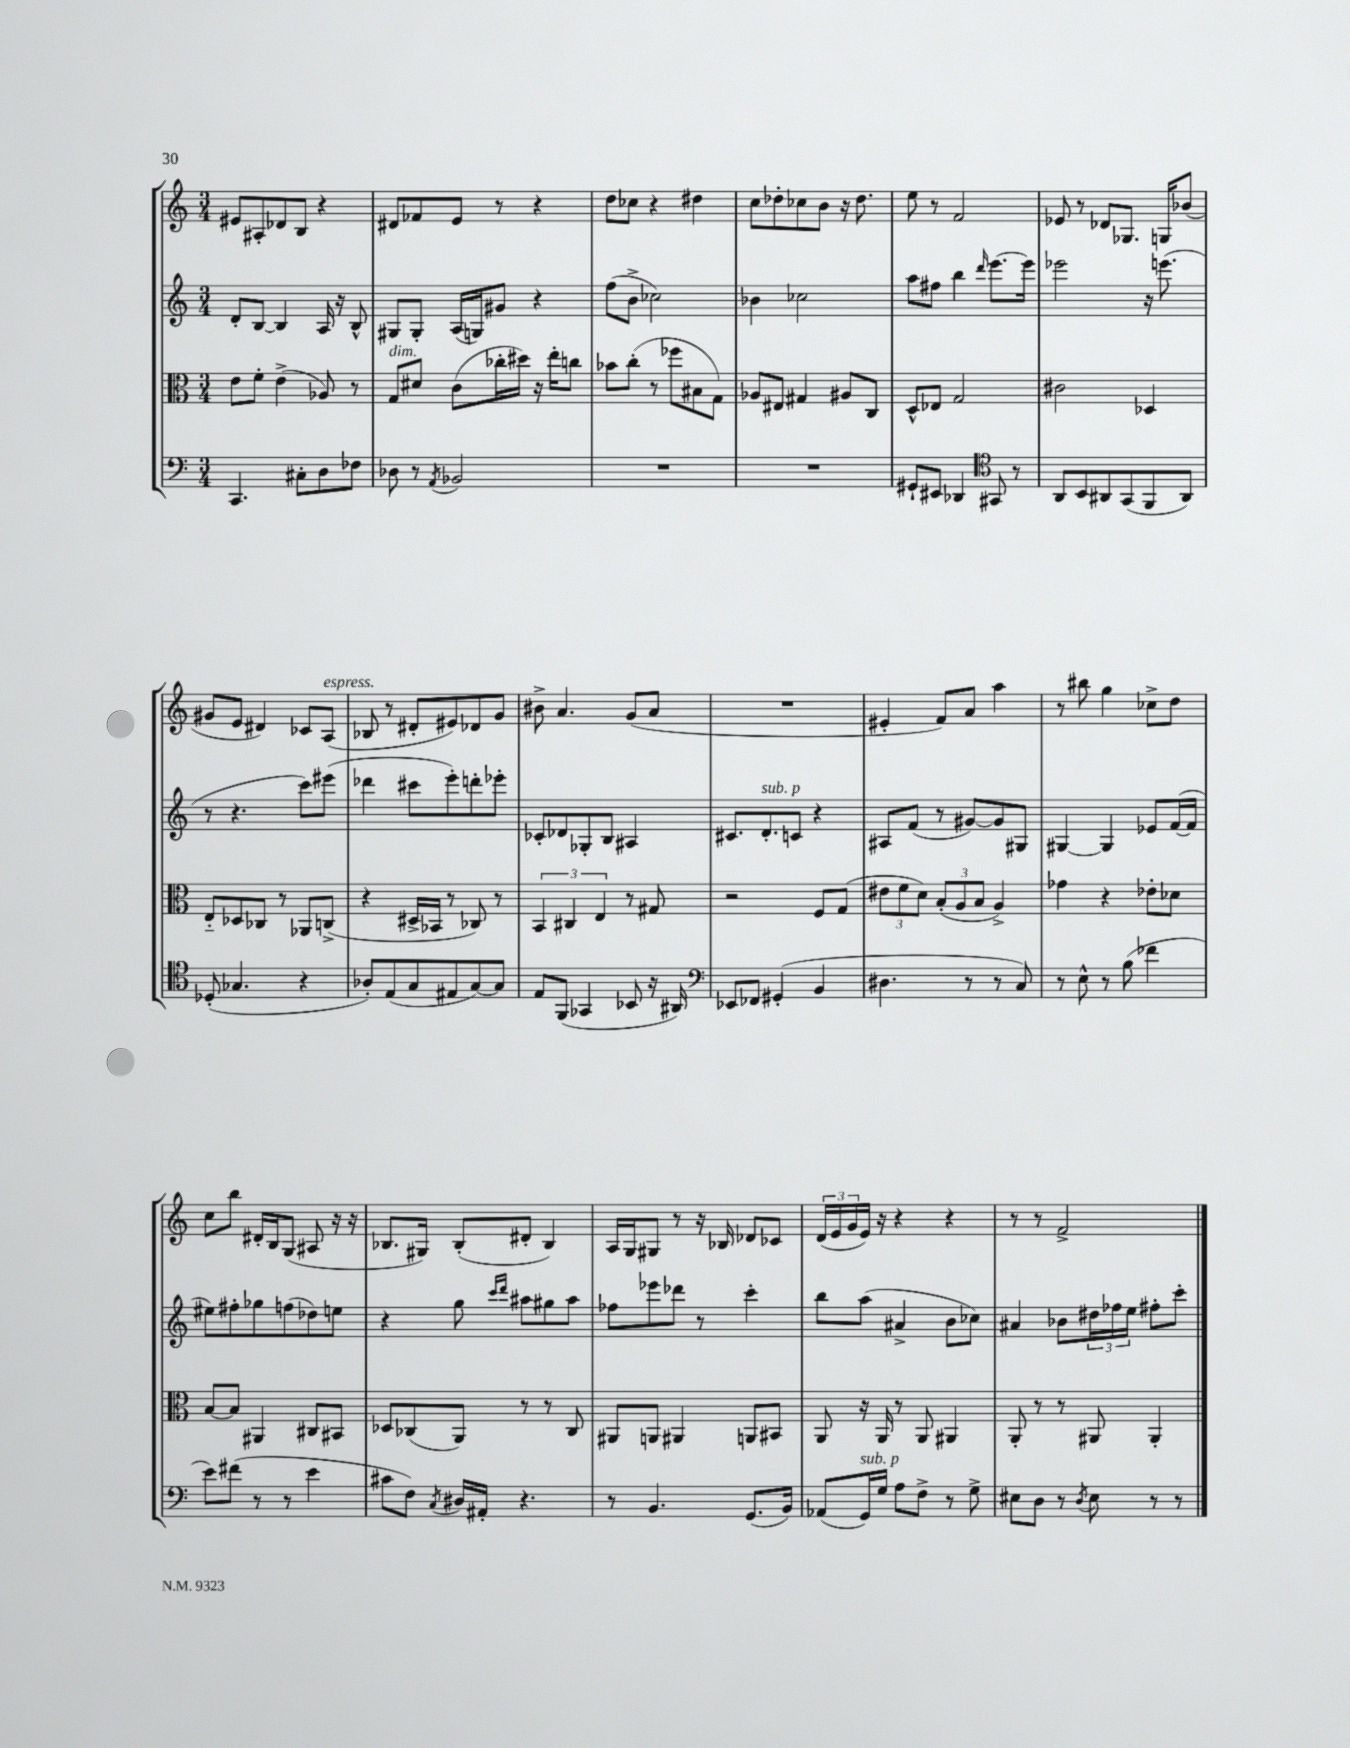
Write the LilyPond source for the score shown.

<<
\new StaffGroup <<
\new Staff = "s0" {
    \clef treble \key c \major \numericTimeSignature \time 3/4
    eis'8 ais8-. des'8 b8 r4 |
    dis'8 fes'8 e'8 r8 r4 |
    d''8 ces''8 r4 dis''4 |
    c''8 des''8-. ces''8 b'8 r16 des''8. |
    e''8 r8 f'2 |
    ees'8 r8 des'8 ges8. g16 bes'8( |
    gis'8 e'8 dis'4) ces'8 a8^\markup { \italic "espress." }( |
    bes8 r8 dis'8-. eis'8) des'8 g'8 |
    bis'8-> a'4. g'8( a'8 |
    R2. |
    eis'4-. f'8) a'8 a''4 |
    r8 bis''8 g''4 ces''8-> d''8 |
    c''8 b''8 dis'16-. b16 g8( ais8 r16 r16 |
    bes8. gis16) bes8-.( dis'8-. bes4) |
    a16 g16 gis8 r8 r16 bes16 des'8 ces'8 |
    \tuplet 3/2 { d'16( e'16 g'16 } e'16) r16 r4 r4 |
    r8 r8 f'2-> \bar "|." |
}
\new Staff = "s1" {
    \clef treble \key c \major \numericTimeSignature \time 3/4
    d'8-. b8~ b4 a16 r16 b8-^ |
    gis8 gis8-. a16( g16) gis'8 r4 |
    f''8( b'8-> ces''2) |
    bes'4 ces''2 |
    a''8 fis''8 b''4 \grace { d'''16 } e'''8.~ e'''16 |
    ees'''2 r16 e'''8.( |
    r8 r4. c'''8) eis'''8( |
    des'''4 cis'''8 e'''8-.) d'''8-. ees'''8-. |
    ces'8-. des'8 ges8-. b8 ais4 |
    cis'8. d'8.-.^\markup { \italic "sub. p" } c'8 r4 |
    ais8 f'8( r8 gis'8~) gis'8 gis8 |
    gis4~ gis4 ees'8 f'16~( f'16 |
    eis''8) fis''8-. ges''8 f''8( des''8) e''8 |
    r4 g''8 \grace { c'''16 d'''16 } ais''8 gis''8 ais''8 |
    fes''8 ees'''8 des'''8 r8 c'''4-. |
    b''8 a''8( ais'4-> b'8 ces''8) |
    ais'4 bes'8 \tuplet 3/2 { dis''16 fes''16 e''16 } fis''8-. c'''8-. \bar "|." |
}
\new Staff = "s2" {
    \clef alto \key c \major \numericTimeSignature \time 3/4
    e'8 f'8-. e'4->( aes8) r8 |
    g8^\markup { \italic "dim." } dis'8 c'8( ces''16-. dis''16) r16 e''16-. c''8 |
    bes'8 c''8-.( r8 fes''8 bis8 g8) |
    aes8 eis8 gis4 ais8 c8 |
    d8-^ ees8 g2 |
    cis'2 des4 |
    e8-_ des8 ces8 r8 aes,8 c8->( |
    r4 dis16-> bes,16 r8 ces8) r8 |
    \tuplet 3/2 { b,4 cis4 e4 } r8 gis8 |
    r2 f8 g8( |
    \tuplet 3/2 { eis'8 f'8 d'8) } \tuplet 3/2 { b8-.( a8 b8 } a4->) |
    ges'4 r4 ees'8-. des'8 |
    b8~ b8 ais,4 cis8 bis,8 |
    des8 ces8( a,8) r8 r8 ces8 |
    ais,8 a,8 ais,4 a,8 bis,8 |
    a,8 r16 a,16 r8 a,8 ais,4 |
    a,8-. r8 r8 ais,8 ais,4-. \bar "|." |
}
\new Staff = "s3" {
    \clef bass \key c \major \numericTimeSignature \time 3/4
    c,4. cis8-. d8 fes8 |
    des8 r8 \acciaccatura { a,8 } bes,2 |
    R2. |
    R2. |
    gis,8-! eis,8 des,4 \clef tenor gis,8 r8 |
    a,8 b,8 ais,8 g,8( f,8 ais,8) |
    des8-.( ges4. r4 |
    aes8-.) e8( g8 eis8 g8~) g8 |
    e8 f,8( ges,4 bes,8 r16 ais,16) |
    \clef bass ees,8 fes,8 gis,4-.( b,4 |
    dis4. r8 r8 c8) |
    r8 e8-^ r8 b8( fes'4 |
    e'8) fis'8( r8 r8 e'4 |
    cis'8 f8) \acciaccatura { c8 } dis16 ais,16-. r4. |
    r8 b,4. g,8.( b,16) |
    aes,8( g,16^\markup { \italic "sub. p" }) g16 a8 f8-> r8 g8-> |
    eis8 d8 r8 \acciaccatura { d8 } eis8 r8 r8 \bar "|." |
}
>>
>>
\layout { \context { \Score \remove "Bar_number_engraver" } }
